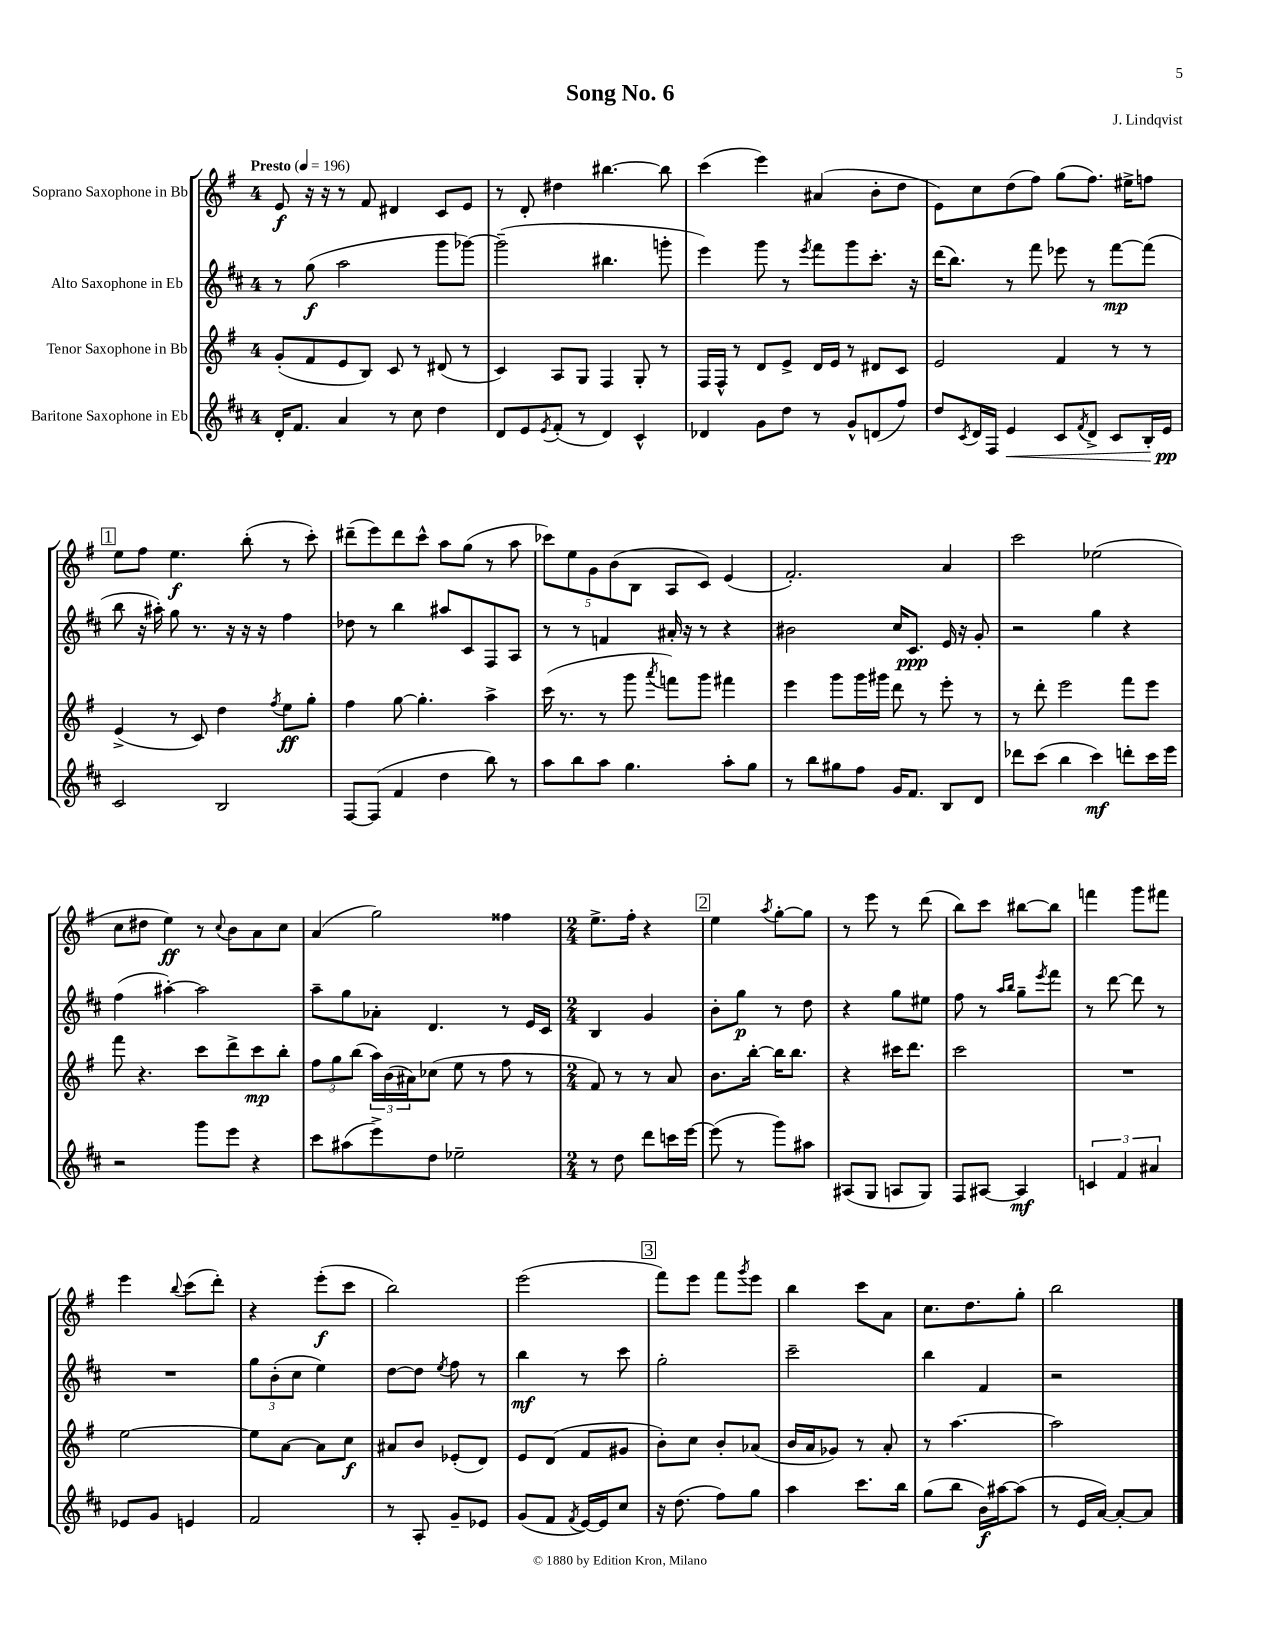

**kern	**kern	**kern	**kern
*staff4	*staff3	*staff2	*staff1
*clefG2	*clefG2	*clefG2	*clefG2
*k[f#c#]	*k[f#]	*k[f#c#]	*k[f#]
*M4/4	*M4/4	*M4/4	*M4/4
*MM196	*MM196	*MM196	*MM196
16d'/LK	(8g'/L	8r	8e/
8.f#/J	.	.	.
.	8f#/	(8gg\	16r
.	.	.	16r
4a/	8e/	2aa\	8r
.	8B/J)	.	8f#/
8r	8c/	.	4d#/
8cc#\	8r	.	.
4dd\	(8d#/	8ggg\L	8c/L
.	8r	[8ggg-\J)	8e/J
=	=	=	=
8d/L	4c/)	(2ggg-~\]	8r
8e/	.	.	8d'/
8qe/	.	.	.
(8f#'/J	8A/L	.	4dd#\
8r	8G/J	.	.
4d/)	4F#/	4.bb#\	[4.bb#\
4c#^^/	8G'/	.	.
.	8r	8ggg'\	8bb#\]
=	=	=	=
4d-/	16F#/LL	4eee\)	(4ccc\
.	16F#^^/JJ	.	.
.	8r	.	.
8g\L	8d/L	8ggg\	4eee\)
8dd\J	8e^/J	8r	.
.	.	8qeee/	.
8r	16d/LL	8fff#\L	(4a#/
.	16e/JJ	.	.
8g^^/L	8r	8ggg\	.
(8d/	8d#/L	8.ccc#'\J	8b'\L
8ff#/J)	8c/J	.	8dd\J
.	.	16r	.
=	=	=	=
8dd/L	2e/	(16ddd\LK	8e\L)
.	.	8.bb\J)	.
8qc#/	.	.	.
16d/L	.	.	8cc\
16F#/JJ	.	.	.
4e/	.	8r	(8dd\
.	.	8fff#\	8ff#\J)
8c#/L	4f#/	8eee-\	(8gg\L
8qf#/	.	.	.
8d^/J	.	8r	8.ff#\J)
8c#/L	8r	[8fff#\L	.
.	.	.	16ee#^\LK
16B'/L	8r	(8fff#\]J	8ff\J
16e/JJ	.	.	.
=	=	=	=
2c#/	(4e^/	8bb\	8ee\L
.	.	16r	8ff#\J
.	.	16aa#'\)	.
.	8r	8gg\	4.ee\
.	8c/)	8.r	.
2B/	4dd\	.	.
.	.	16r	.
.	.	16r	(8bb'\
.	.	16r	.
.	8qff#/	.	.
.	8ee\L	4ff#\	8r
.	8gg'\J	.	8ccc'\)
=	=	=	=
[8F#/L	4ff#\	8dd-\	(8ddd#~\L
(8F#/]J	.	8r	8eee\)
4f#/	[8gg\	4bb\	8ddd#\
.	4.gg'\]	.	8ccc^^\J
4dd\	.	8aa#/L	8aa\L
.	.	8c#/	(8gg\J
8bb\)	4aa^\	8F#/	8r
8r	.	8A/J	8aa\
=	=	=	=
8aa\L	(16ccc\	8r	10ccc-\L)
.	8.r	.	.
.	.	.	10ee\
8bb\	.	8r	.
.	.	.	10g\
8aa\J	8r	4f/	.
.	.	.	(10b\
4.gg\	8ggg\	.	.
.	.	.	10B\J
.	8qaaa/	.	.
.	8fff\L)	16a#'/	8A/L
.	.	16r	.
.	8ggg\J	8r	8c/J)
8aa'\L	4fff#\	4r	(4e/
8gg\J	.	.	.
=	=	=	=
8r	4eee\	2b#\	2.f#'/)
8bb\L	.	.	.
8gg#\	8ggg\L	.	.
8ff#\J	16ggg\L	.	.
.	16ggg#\JJ	.	.
16g/LK	8ddd\	16cc#/LK	.
8.f#/J	.	8.c#/J	.
.	8r	.	.
8B/L	8eee'\	16e/	4a/
.	.	16r	.
8d/J	8r	8g'/	.
=	=	=	=
8ddd-\L	8r	2r	2ccc\
(8ccc#\J	8ddd'\	.	.
4bb\	2eee\	.	.
4ccc#\)	.	4gg\	(2ee-\
8ddd'\L	8fff#\L	4r	.
16ccc#\L	8eee\J	.	.
16eee\JJ	.	.	.
=	=	=	=
2r	8fff#\	(4ff#\	8cc\L
.	4.r	.	8dd#\J
.	.	[4aa#'\)	4ee\)
8ggg\L	8ccc\L	2aa#\]	8r
.	.	.	8qqcc/
8eee\J	8ddd^\	.	8b\L
4r	8ccc\	.	8a\
.	8bb'\J	.	8cc\J
=	=	=	=
8ccc#\L	12ff#\L	8aa~\L	(4a/
.	12gg\	.	.
(8aa#\	.	8gg\	.
.	(12bb\J	.	.
8eee^\)	24aa\LL)	8a-'\J	2gg\)
.	(24b\	.	.
.	24a#\J)	.	.
8dd\J	(8cc-\J	4.d/	.
2ee-~\	8ee\	.	.
.	8r	.	.
.	8ff#\	8r	4ff##\
.	8r	16e/LL	.
.	.	16c#/JJ	.
=	=	=	=
*M2/4	*M2/4	*M2/4	*M2/4
8r	8f#/)	4B/	8.ee^\L
8dd\	8r	.	.
.	.	.	16ff#'\Jk
8ddd\L	8r	4g/	4r
16ccc\L	8a/	.	.
[16eee\JJ	.	.	.
=	=	=	=
(8eee\]	8.b\L	8b'\L	4ee\
8r	.	8gg\J	.
.	[16bb'\Jk	.	.
.	.	.	8qaa/
8ggg\L)	16bb\]LK	8r	[8gg'\L
.	8.bb\J	.	.
8aa#\J	.	8dd\	8gg\]J
=	=	=	=
(8A#/L	4r	4r	8r
8G/J	.	.	8eee\
8A/L	16ccc#\LK	8gg\L	8r
.	8.ddd\J	.	.
8G/J)	.	8ee#\J	(8ddd\
=	=	=	=
8F#/L	2ccc\	8ff#\	8bb\L)
[8A#/J	.	8r	8ccc\J
.	.	16qqaa/LL	.
.	.	16qqbb/JJ	.
4A#/]	.	8gg~\L	[8bb#\L
.	.	8qeee/	.
.	.	8fff#\J	8bb#\]J
=	=	=	=
6c/	2r	8r	4fff\
.	.	[8ddd\	.
6f#/	.	.	.
.	.	8ddd\]	8ggg\L
6a#/	.	.	.
.	.	8r	8fff#\J
=	=	=	=
8e-/L	[2ee\	2r	4eee\
8g/J	.	.	.
.	.	.	8qqbb/
4e/	.	.	(8ccc\L
.	.	.	8ddd'\J)
=	=	=	=
2f#/	8ee\]L	12gg\L	4r
.	.	(12b'\	.
.	[8a\J	.	.
.	.	12cc#\J	.
.	8a\]L	4ee\)	(8eee'\L
.	8cc\J	.	8ccc\J
=	=	=	=
8r	8a#/L	[8dd\L	2bb\)
8A'/	8b/J	8dd\]J	.
.	.	8qee/	.
8g~/L	(8e-'/L	8ff#\	.
8e-/J	8d/J)	8r	.
=	=	=	=
(8g/L	8e/L	4bb\	(2eee\
8f#/J	(8d/J	.	.
8qf#/	.	.	.
[16e/LL)	8f#/L	8r	.
16e/]J	.	.	.
8cc#/J	8g#/J	8ccc#\	.
=	=	=	=
16r	8b'\L)	2gg'\	8fff#\L)
(8.dd\	.	.	.
.	8cc\J	.	8eee\J
8ff#\L)	8b'/L	.	8fff#\L
.	.	.	8qggg/
8gg\J	(8a-/J	.	8eee\J
=	=	=	=
4aa\	16b/LL	2ccc#~\	4bb\
.	16a/J	.	.
.	8g-/J)	.	.
8.ccc#\L	8r	.	8ccc\L
.	8a'/	.	8a\J
16bb\Jk	.	.	.
=	=	=	=
(8gg\L	8r	4bb\	8.cc\L
8bb\J	[4.aa\	.	.
.	.	.	8.dd\
16b\LL)	.	4f#/	.
[16aa#\J	.	.	.
(8aa#\]J	.	.	8gg'\J
=	=	=	=
8r	2aa\]	2r	2bb\
16e/LL	.	.	.
[16a/JJ)	.	.	.
8a'/_L	.	.	.
8a/]J	.	.	.
==	==	==	==
*-	*-	*-	*-
